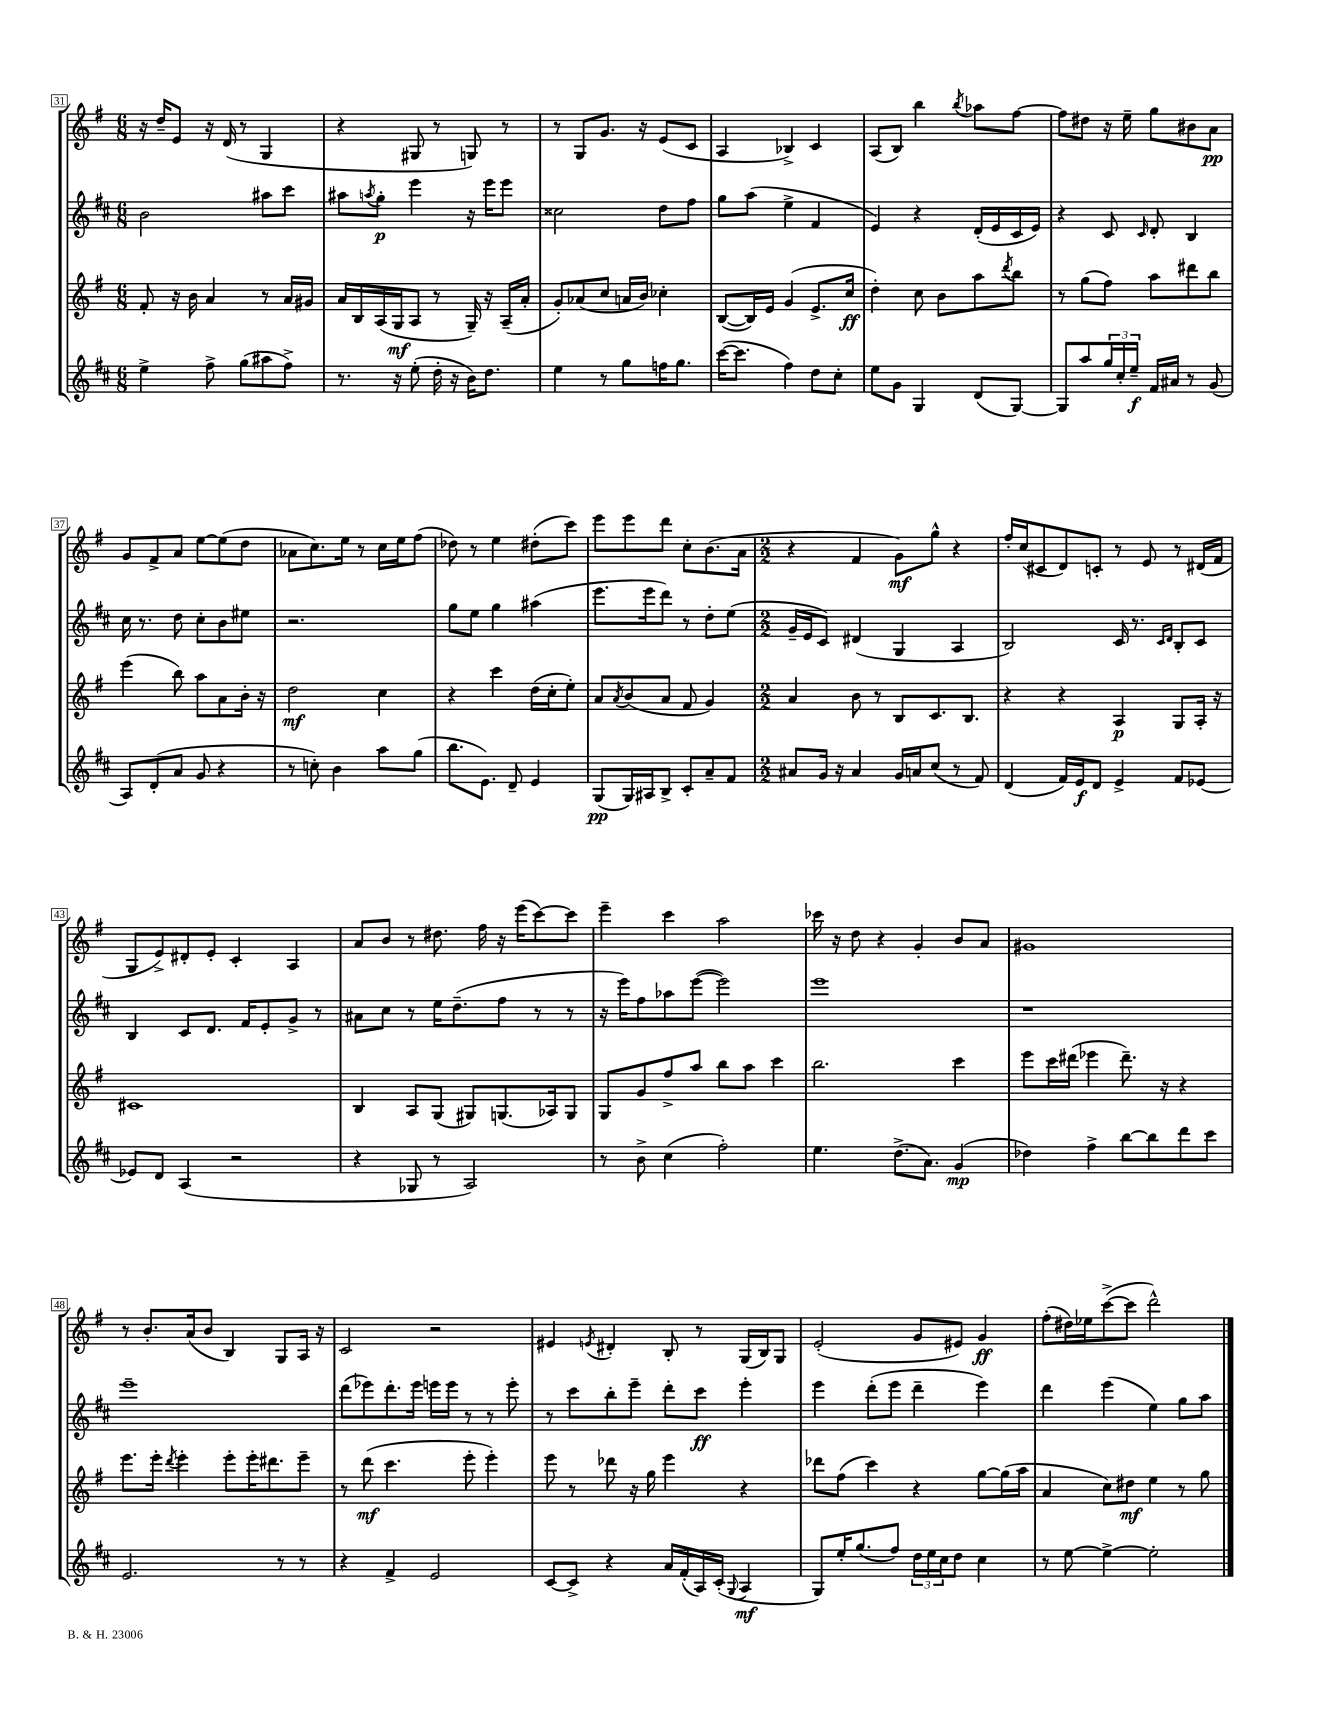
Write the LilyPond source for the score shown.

<<
\new StaffGroup <<
\new Staff = "s0" {
    \clef treble \key g \major \numericTimeSignature \time 6/8
    r16 d''16-- e'8 r16 d'16( r8 g4 |
    r4 gis8 r8 g8) r8 |
    r8 g8 g'8. r16 e'8( c'8 |
    a4 bes4->) c'4 |
    a8( b8) b''4 \acciaccatura { b''8 } aes''8 fis''8~ |
    fis''8 dis''8 r16 e''16-- g''8 bis'8 a'8\pp |
    g'8 fis'8-> a'8 e''8~ e''8( d''8 |
    aes'8 c''8.) e''16 r8 c''16 e''16 fis''8( |
    des''8) r8 e''4 dis''8-.( c'''8) |
    e'''8 e'''8 d'''8 c''8-. b'8.( a'16 |
    \numericTimeSignature \time 2/2 r4 fis'4 g'8\mf) g''8-^ r4 |
    fis''16-. c''16( cis'8 d'8) c'8-. r8 e'8 r8 dis'16( fis'16 |
    g8 e'8->) dis'8-. e'8-. c'4-. a4 |
    a'8 b'8 r8 dis''8. fis''16 r16 e'''16( c'''8~) c'''8 |
    e'''4-- c'''4 a''2 |
    ces'''16 r16 d''8 r4 g'4-. b'8 a'8 |
    gis'1 |
    r8 b'8.-. a'16( b'8 b4) g8 a16 r16 |
    c'2 r2 |
    eis'4 \acciaccatura { e'8 } dis'4-. b8-. r8 g16( b16) g8 |
    e'2-.( g'8 eis'8) g'4\ff |
    fis''8-.( dis''16) ees''16 c'''8~->( c'''8 d'''2-^) \bar "|." |
}
\new Staff = "s1" {
    \clef treble \key d \major \numericTimeSignature \time 6/8
    b'2 ais''8 cis'''8 |
    ais''8 \acciaccatura { a''8 } g''8-.\p e'''4 r16 e'''16 e'''8 |
    cisis''2 d''8 fis''8 |
    g''8 a''8( e''4-> fis'4 |
    e'4) r4 d'16-.( e'16 cis'16 e'16) |
    r4 cis'8 \grace { cis'16 } d'8-. b4 |
    cis''16 r8. d''8 cis''8-. b'8 eis''8 |
    r2. |
    g''8 e''8 g''4 ais''4( |
    e'''8. e'''16 d'''8) r8 d''8-. e''8( |
    \numericTimeSignature \time 2/2 g'16-- e'16 cis'8) dis'4( g4 a4 |
    b2) cis'16 r8. \grace { cis'16 d'16 } b8-. cis'8 |
    b4 cis'8 d'8. fis'16 e'8-. g'8-> r8 |
    ais'8 cis''8 r8 e''16 d''8.--( fis''8 r8 r8 |
    r16 e'''16) fis''8 aes''8 e'''8~( e'''2) |
    e'''1 |
    r1 |
    e'''1-- |
    d'''8( ees'''8) d'''8.-. ees'''16 e'''16 e'''16 r8 r8 e'''8-. |
    r8 cis'''8 b''8-. e'''8-- d'''8-. cis'''8\ff e'''4-. |
    e'''4 d'''8-.( e'''8 d'''4-- e'''4) |
    d'''4 e'''4( e''4) g''8 a''8 \bar "|." |
}
\new Staff = "s2" {
    \clef treble \key g \major \numericTimeSignature \time 6/8
    fis'8-. r16 b'16 a'4 r8 a'16 gis'16 |
    a'16 b16 a16( g16\mf a8 r8 g16--) r16 a16--( a'16-. |
    g'8-.) aes'8( c''8 a'16 b'16) ces''4-. |
    b8~( b16) e'16 g'4( e'8.-> c''16\ff |
    d''4-.) c''8 b'8 a''8 \acciaccatura { d'''8 } b''8 |
    r8 g''8( fis''8) a''8 dis'''8 b''8 |
    e'''4( b''8) a''8 a'8 b'16-. r16 |
    d''2\mf c''4 |
    r4 c'''4 d''16( c''16-. e''8-.) |
    a'8 \acciaccatura { a'8 } b'8( a'8 fis'8 g'4) |
    \numericTimeSignature \time 2/2 a'4 b'8 r8 b8 c'8. b8. |
    r4 r4 a4\p g8 a16-. r16 |
    cis'1 |
    b4 a8 g8( gis8) g8.( aes16) g8 |
    g8 g'8 fis''8-> a''8 b''8 a''8 c'''4 |
    b''2. c'''4 |
    e'''8 c'''16 dis'''16( ees'''4 dis'''8.--) r16 r4 |
    e'''8. e'''16-. \acciaccatura { d'''8 } e'''4-. e'''8-. e'''16-. dis'''8. e'''8-- |
    r8 d'''8\mf( c'''4. e'''8-. e'''4-.) |
    e'''8 r8 des'''8 r16 g''16 e'''4 r4 |
    des'''8 fis''8( c'''4) r4 g''8~ g''16( a''16 |
    a'4 c''8) dis''8\mf e''4 r8 g''8 \bar "|." |
}
\new Staff = "s3" {
    \clef treble \key d \major \numericTimeSignature \time 6/8
    e''4-> fis''8-> g''8( ais''8 fis''8->) |
    r8. r16 e''8-.( d''16-. r16 b'16) d''8. |
    e''4 r8 g''8 f''16 g''8. |
    cis'''16~( cis'''8. fis''4) d''8 cis''8-. |
    e''8 g'8 g4 d'8( g8~) |
    g8 a''8 \tuplet 3/2 { g''16 cis''16-. e''16--\f } fis'16 ais'16 r8 g'8( |
    a8) d'8-.( a'8 g'8 r4 |
    r8 c''8-.) b'4 a''8 g''8( |
    b''8. e'8.) d'8-- e'4 |
    g8\pp( g16) ais16 b8-> cis'8-. a'8-- fis'8 |
    \numericTimeSignature \time 2/2 ais'8 g'16 r16 ais'4 g'16 a'16 cis''8( r8 fis'8) |
    d'4( fis'16) e'16\f d'8 e'4-> fis'8 ees'8~ |
    ees'8 d'8 a4( r2 |
    r4 ges8 r8 a2) |
    r8 b'8-> cis''4( fis''2-.) |
    e''4. d''8.->( a'8.) g'4\mp( |
    des''4) fis''4-> b''8~ b''8 d'''8 cis'''8 |
    e'2. r8 r8 |
    r4 fis'4-> e'2 |
    cis'8~ cis'8-> r4 a'16 fis'16-.( a16) cis'16-.( \appoggiatura { g8 } a4\mf |
    g8) e''16-. g''8.( fis''8) \tuplet 3/2 { d''16 e''16 cis''16 } d''8 cis''4 |
    r8 e''8~ e''4~-> e''2-. \bar "|." |
}
>>
>>
\layout { \context { \Score currentBarNumber = #31 \override BarNumber.stencil = #(make-stencil-boxer 0.1 0.3 ly:text-interface::print) } }
